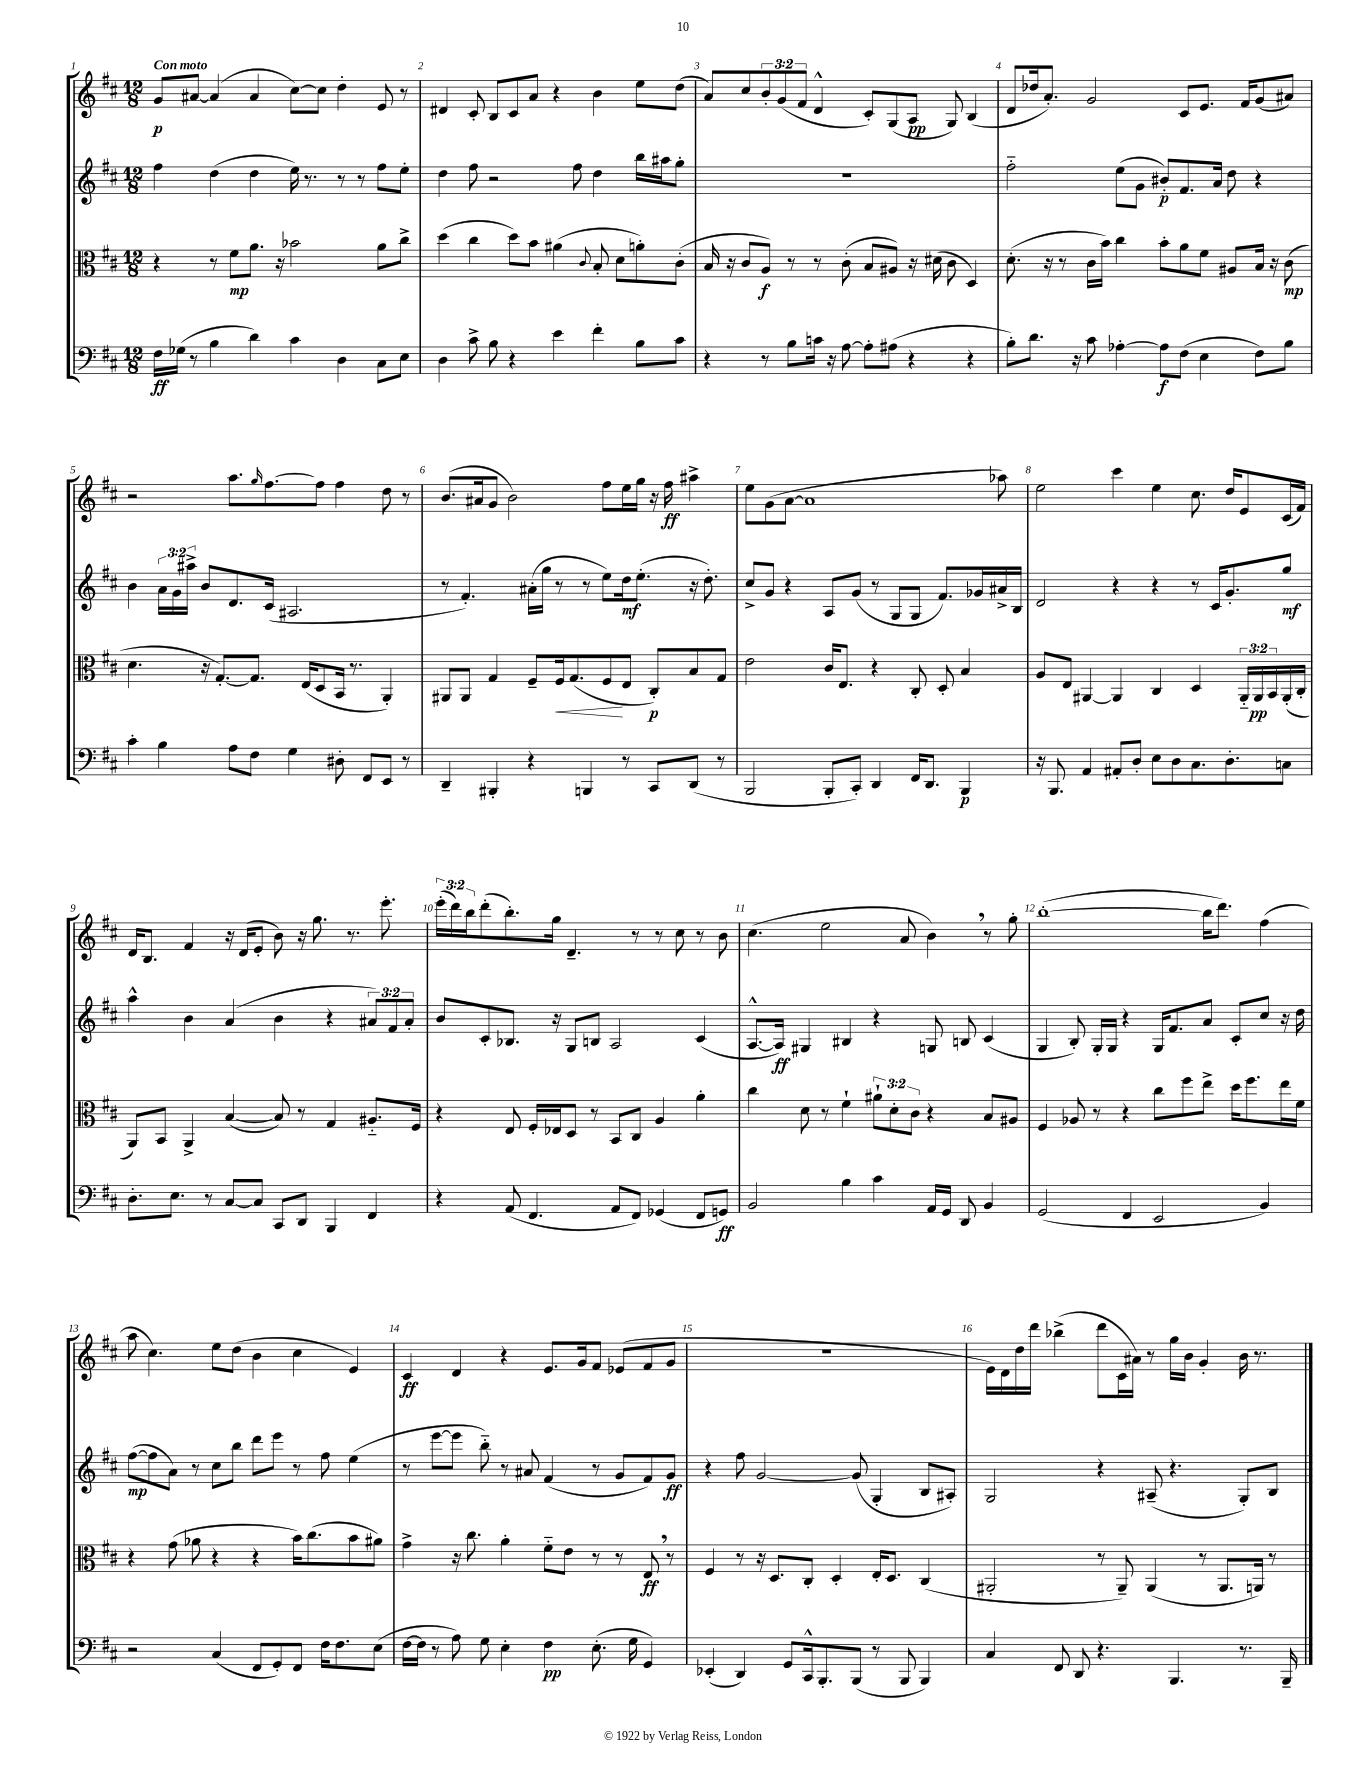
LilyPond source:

<<
\new StaffGroup <<
\new Staff = "s0" {
    \clef treble \key d \major \numericTimeSignature \time 12/8 \override Staff.TupletNumber.text = #tuplet-number::calc-fraction-text \tempo "Con moto"
    g'8\p ais'8~ ais'4( ais'4 cis''8~) cis''8 d''4-. e'8 r8 |
    dis'4 cis'8-. b8 cis'8 a'8 r4 b'4 e''8 d''8( |
    a'8) cis''8 \tuplet 3/2 { b'8-. g'8( fis'8 } d'4-^ cis'8-.) g8( a8\pp g8) b4( |
    d'8 des''16 a'8.-.) g'2 cis'8 e'8. fis'16 g'8( ais'8) |
    r2 a''8. \grace { g''16 } fis''8.~ fis''8 fis''4 d''8 r8 |
    b'8.( ais'16 g'8 b'2) fis''8 e''16 g''16 r16 fis''16\ff ais''4-> |
    e''8 g'8( a'8~ a'1 aes''8) |
    e''2 cis'''4 e''4 cis''8. d''16 e'8 cis'16( fis'16) |
    d'16 b8. fis'4 r16 d'16( e'8-. b'8) r16 g''8. r8. e'''8.-. |
    \tuplet 3/2 { e'''16-.( d'''16) b''16 } d'''8-.( b''8.-.) g''16 d'4.-- r8 r8 cis''8 r8 b'8 |
    cis''4.( e''2 a'8 b'4) \breathe r8 g''8-. |
    b''1~-.( b''16 d'''8.) fis''4( |
    a''8 cis''4.) e''8 d''8( b'4 cis''4 e'4) |
    cis'4\ff d'4 r4 e'8. g'16 fis'8 ees'8( fis'8 g'8 |
    R1. |
    e'16) d'16 d''16 d'''16 bes''4->( d'''8 cis'16 ais'16) r8 g''16 b'16 g'4-. b'16 r8. \bar "|." |
}
\new Staff = "s1" {
    \clef treble \key d \major \numericTimeSignature \time 12/8 \override Staff.TupletNumber.text = #tuplet-number::calc-fraction-text
    fis''4 d''4( d''4 e''16) r8. r8 r8 fis''8 e''8-. |
    d''4 fis''8 r2 fis''8 d''4 b''16 ais''16 g''8-. |
    R1. |
    fis''2-_ e''8( g'8 bis'8-.\p) fis'8. a'16 d''8 r4 |
    b'4 \tuplet 3/2 { a'16 g'16 ais''16-> } b'8 d'8. cis'16( ais2. |
    r8 fis'4.-.) ais'16-.( g''16 r8 r8 e''8) d''16\mf e''8.-.( r16 d''8.-.) |
    cis''8-> g'8 r4 a8 g'8( r8 g8 g8 fis'8.) ges'16 ais'16-> b16 |
    d'2 r4 r4 r8 cis'16 g'8.-. g''8\mf |
    a''4-^ b'4 a'4( b'4 r4 \tuplet 3/2 { ais'8) fis'8 ais'8-. } |
    b'8 cis'8-. bes8. r16 g8 b8 a2 cis'4( |
    a8.~-^ a16\ff) gis4 bis4 r4 g8 b8 cis'4( |
    g4 b8-.) g16-. g16 r4 g16 fis'8. a'8 cis'8-. cis''8 r16 d''16 |
    fis''8~\mp( fis''8 a'8) r8 cis''8 b''8 d'''8 e'''8 r8 fis''8 e''4( |
    r8 e'''8~ e'''8 b''8-_) r8 ais'8 fis'4( r8 g'8 fis'8) g'8\ff |
    r4 fis''8 g'2~ g'8( g4-. b8 ais8-.) |
    g2 r4 ais8--( r4. g8-.) b8 \bar "|." |
}
\new Staff = "s2" {
    \clef alto \key d \major \numericTimeSignature \time 12/8 \override Staff.TupletNumber.text = #tuplet-number::calc-fraction-text
    r4 r8 fis'8\mp a'8. r16 bes'2 a'8 cis''8-> |
    d''4( cis''4 d''8) b'8 ais'4( \appoggiatura { cis'8 } b8-. d'8 a'8-.) cis'8-.( |
    b16 r16 cis'8 a8\f) r8 r8 cis'8-.( b8 ais8) r16 dis'16( cis'8 d4) |
    d'8.-.( r16 r8 cis'16 b'16) cis''4 b'8-. a'8 fis'8 ais8 b16 r16 cis'8\mp( |
    d'4. r16 g8.~-.) g8. e16( d8 b,16 r8. a,4-.) |
    ais,8 ais,8 g4 fis8-- fis16\< g8.( fis8\! e8 cis8-.\p) b8 g8 |
    e'2 cis'16 e8. r4 cis8-. d8-. b4 |
    a8 e8 ais,4~ ais,4 cis4 d4 \tuplet 3/2 { ais,16-_ ais,16\pp b,16 } ais,16-.( cis16-. |
    a,8) b,8 a,4-> b4~( b8) r8 g4 ais8.-_ fis16 |
    r4 e8 fis16-. ees16 d8 r8 b,8 cis8 a4 a'4-. |
    cis''4 d'8 r8 fis'4-! \tuplet 3/2 { ais'8-! d'8-. cis'8 } r4 b8 ais8 |
    fis4 aes8 r8 r4 cis''8 fis''8 e''8-> d''16 fis''8. e''16 fis'16 |
    r4 g'8( aes'8 r4 r4 b'16) cis''8.( b'8 ais'8) |
    g'4-> r16 cis''8. a'4-. fis'8-_ e'8 r8 r8 e8\ff \breathe r8 |
    fis4 r8 r16 d8. cis8-. d4-. e16-. d8. cis4( |
    ais,2-. r8 ais,8--) ais,4( r8 ais,8. a,16) r8 \bar "|." |
}
\new Staff = "s3" {
    \clef bass \key d \major \numericTimeSignature \time 12/8
    fis16\ff ges16( r8 b4 d'4) cis'4 d4 cis8 e8 |
    d4 cis'8-> b8 r4 e'4 fis'4-. b8 cis'8 |
    r4 r8 b8 c'16 r16 a8~ a8-. ais8( r4 r4 |
    b8-.) d'8. r16 cis'8 aes4~-. aes8\f fis8( e4 fis8) b8 |
    cis'4-. b4 a8 fis8 g4 dis8-. fis,8 e,8 r8 |
    d,4-- bis,,4-. r4 b,,4 r8 cis,8 d,8( r8 |
    b,,2 b,,8-. cis,8-.) d,4 fis,16 d,8. b,,4\p |
    r16 b,,8. a,4 ais,8-. d8-. e8 d8 cis8. d8.-. c8 |
    d8.-. e8. r8 cis8~ cis8 cis,8 d,8 b,,4 fis,4 |
    r4 a,8( fis,4. a,8 fis,8) ges,4( fis,8 g,8\ff) |
    b,2 b4 cis'4 a,16 g,16 d,8 b,4 |
    g,2( fis,4 e,2 b,4) |
    r2 cis4( fis,8 g,8-.) fis,8 fis16 fis8. e8( |
    fis16~ fis16 r8 a8) g8 e4-. fis4\pp e8.-.( g16 g,4) |
    ees,4-.( d,4) g,8 cis,16-^ b,,8.-. b,,8( r8 b,,8 b,,4) |
    cis4 fis,8 d,8 r4. b,,4. r8. b,,16-- \bar "|." |
}
>>
>>
\layout { \context { \Score \override BarNumber.break-visibility = ##(#f #t #t) barNumberVisibility = #all-bar-numbers-visible } }
